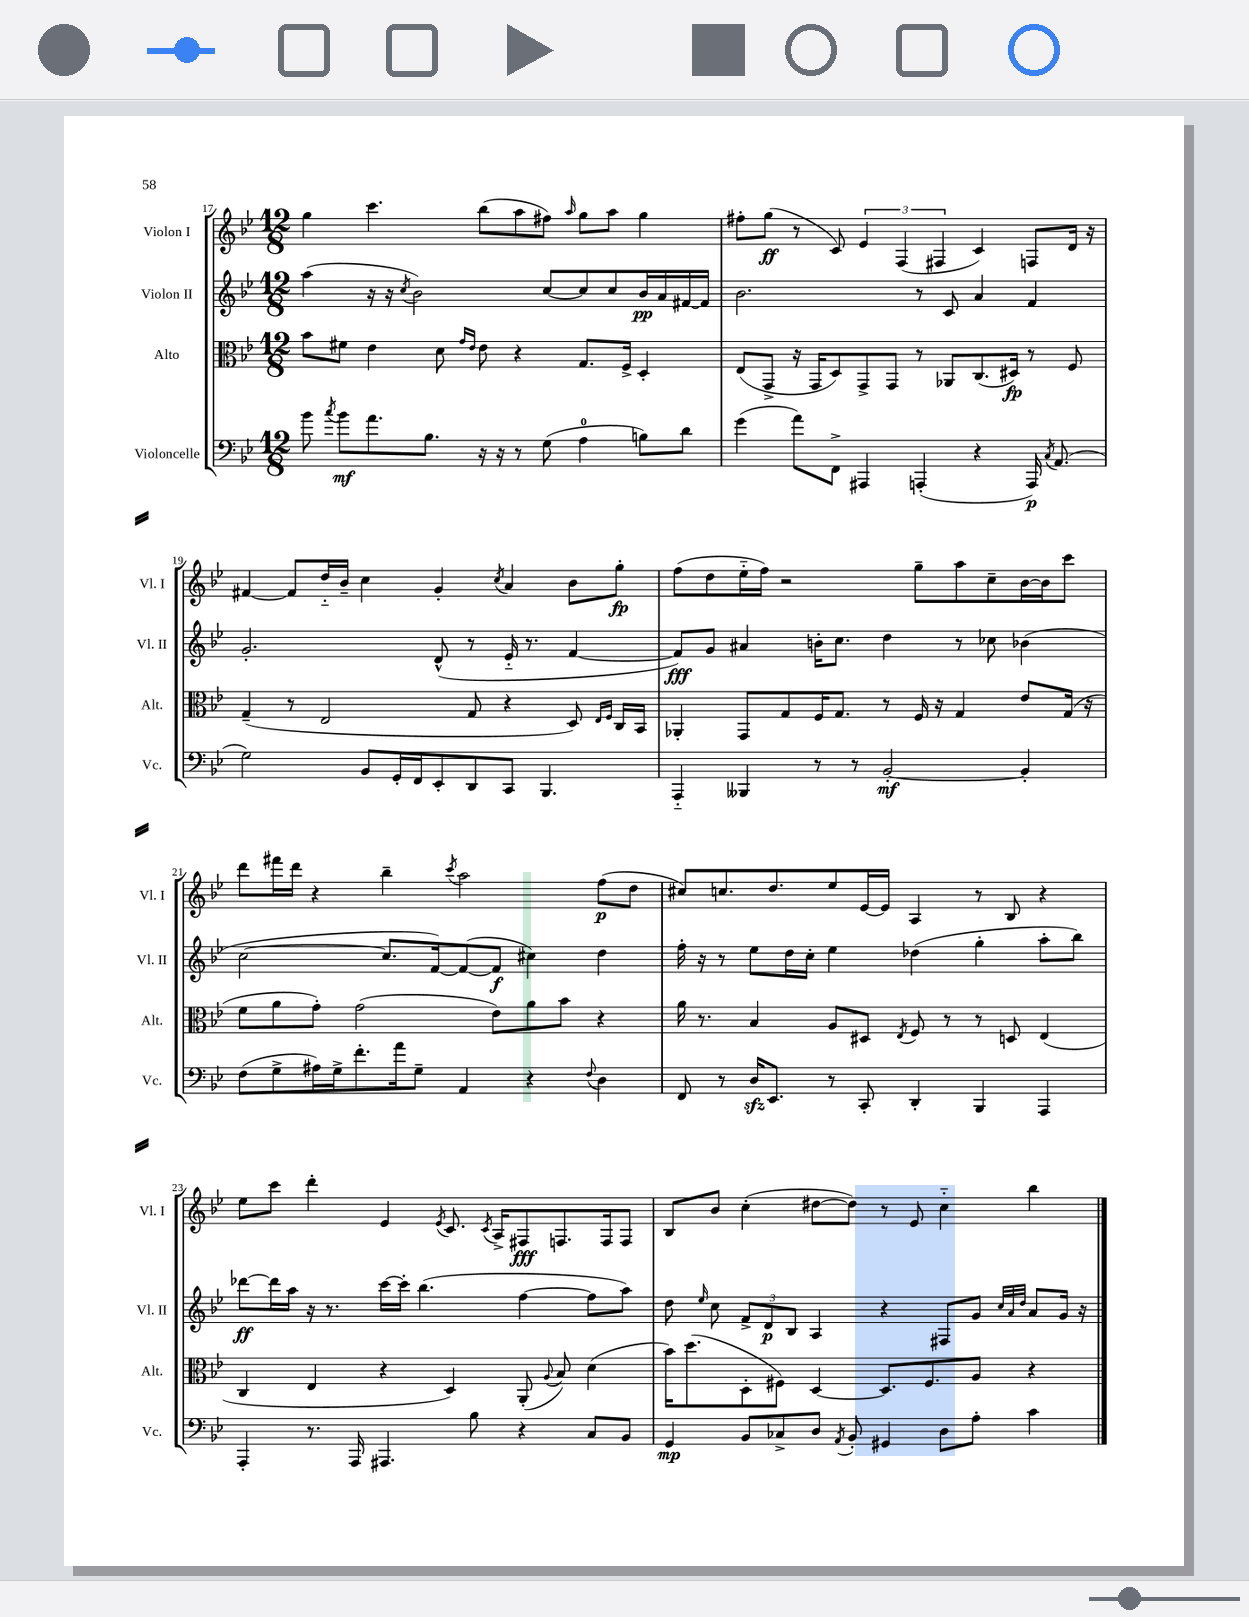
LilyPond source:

<<
\new StaffGroup <<
\new Staff = "s0" \with { instrumentName = "Violon I" shortInstrumentName = "Vl. I" } {
    \clef treble \key bes \major \numericTimeSignature \time 12/8
    \autoBeamOff g''4 c'''4. bes''8[( a''8 fis''8]) \grace { a''16 } g''8[ a''8] g''4 |
    fis''8[-. g''8]\ff( r8 c'8) \tuplet 3/2 { ees'4 f4( fis4 } c'4) f8[ d'16] r16 |
    fis'4~ fis'8[ d''16-_ bes'16]-- c''4 g'4-. \acciaccatura { c''8 } a'4 bes'8[ g''8]-.\fp |
    f''8[( d''8 ees''16-_ f''16]) r2 g''8[-- a''8 c''8-- bes'16~ bes'16 c'''8] |
    d'''8[ fis'''16 d'''16] r4 bes''4-- \acciaccatura { c'''8 } a''2 f''8[\p( d''8] |
    cis''8[) c''8. d''8. ees''8 ees'16~ ees'16] a4 r8 bes8 r4 |
    ees''8[ c'''8] d'''4-. ees'4 \acciaccatura { ees'8 } c'8. \acciaccatura { c'8 } a16[-> fis8\fff f8. f16 f8] |
    bes8[ bes'8] c''4-.( dis''8[~ dis''8]) r8 ees'8 c''4-_ bes''4 \bar "|." |
}
\new Staff = "s1" \with { instrumentName = "Violon II" shortInstrumentName = "Vl. II" } {
    \clef treble \key bes \major \numericTimeSignature \time 12/8
    \autoBeamOff a''4( r16 r16 \acciaccatura { c''8 } bes'2) c''8[~ c''8 c''8 bes'16\pp a'16 fis'16~ fis'16] |
    bes'2. r8 c'8 a'4 f'4 |
    g'2.-. d'8-^( r8 ees'16-_ r8. f'4~ |
    f'8[\fff) g'8] ais'4 b'16[-. c''8.] d''4 r8 ces''8 bes'4( |
    c''2~ c''8.[ f'16~) f'8~( f'8]\f cis''4) d''4 |
    f''16-. r16 r8 ees''8[ d''16 c''16]-. ees''4 des''4( g''4-. a''8[-. bes''8]) |
    des'''8[~\ff des'''16 a''16] r16 r8. c'''16[~ c'''16]-. bes''4.( f''4~ f''8[ a''8]) |
    d''8 \grace { ees''16 } c''8 \tuplet 3/2 { f'8[-> d'8\p bes8] } a4 r4 fis8[ g'8] \grace { c''32[ a'32 d''32] } a'8[ g'16] r16 \bar "|." |
}
\new Staff = "s2" \with { instrumentName = "Alto" shortInstrumentName = "Alt." } {
    \clef alto \key bes \major \numericTimeSignature \time 12/8
    \autoBeamOff bes'8[ fis'8] ees'4 d'8 \grace { g'16[ ees'16] } ees'8 r4 g8.[ f16]-> d4-. |
    ees8[( g,8]-> r16 g,16[ d8) g,8-> g,8] r8 aes,8[ c8.( dis16]\fp) r8 f8 |
    g4--( r8 ees2 g8 r4 d8) \grace { ees16[ f16] } c16[ bes,16] |
    aes,4-. g,8[ g8 f16 g8.] r8 f16 r16 g4 ees'8[ g16]( r16 |
    f'8[ a'8 g'8]-.) g'2( ees'8[) a'8 bes'8] r4 |
    a'16 r8. bes4 a8[ dis8] \acciaccatura { ees8 } f8 r8 r8 d8 ees4( |
    c4 ees4 r4 d4) a,8-.( \appoggiatura { a8 } bes8) d'4( |
    bes'16[) d''8.( d8-. fis8]) d4~ d8.[ fis8. a8] r4 \bar "|." |
}
\new Staff = "s3" \with { instrumentName = "Violoncelle" shortInstrumentName = "Vc." } {
    \clef bass \key bes \major \numericTimeSignature \time 12/8
    \autoBeamOff bes'8 \acciaccatura { c''8 } bes'8[\mf a'8. bes8.] r16 r16 r8 g8( a4-0 b8[) d'8] |
    g'4( a'8[) f,8]-> ais,,4 a,,4-.( r4 a,,16\p) \acciaccatura { c8 } a,8.( |
    g2) bes,8[ g,16-. f,16 ees,8-. d,8 c,8] bes,,4. |
    a,,4-_ beses,,4 r8 r8 bes,2~-.\mf bes,4-. |
    f8[( g8-> ais16) g16-> f'8.-. a'16 g8]-- a,4 r4 \appoggiatura { f8 } d4 |
    f,8 r8 d16[\sfz ees,8.] r8 c,8-. d,4-. bes,,4 a,,4 |
    a,,4-. r8. a,,16 ais,,4. bes8 r4 c8[ bes,8] |
    g,4\mp bes,8[ ces8-> d8] \acciaccatura { a,8 } bes,8-. gis,4 d8[ a8]-. c'4 \bar "|." |
}
>>
>>
\layout { \context { \Score currentBarNumber = #17 } }
